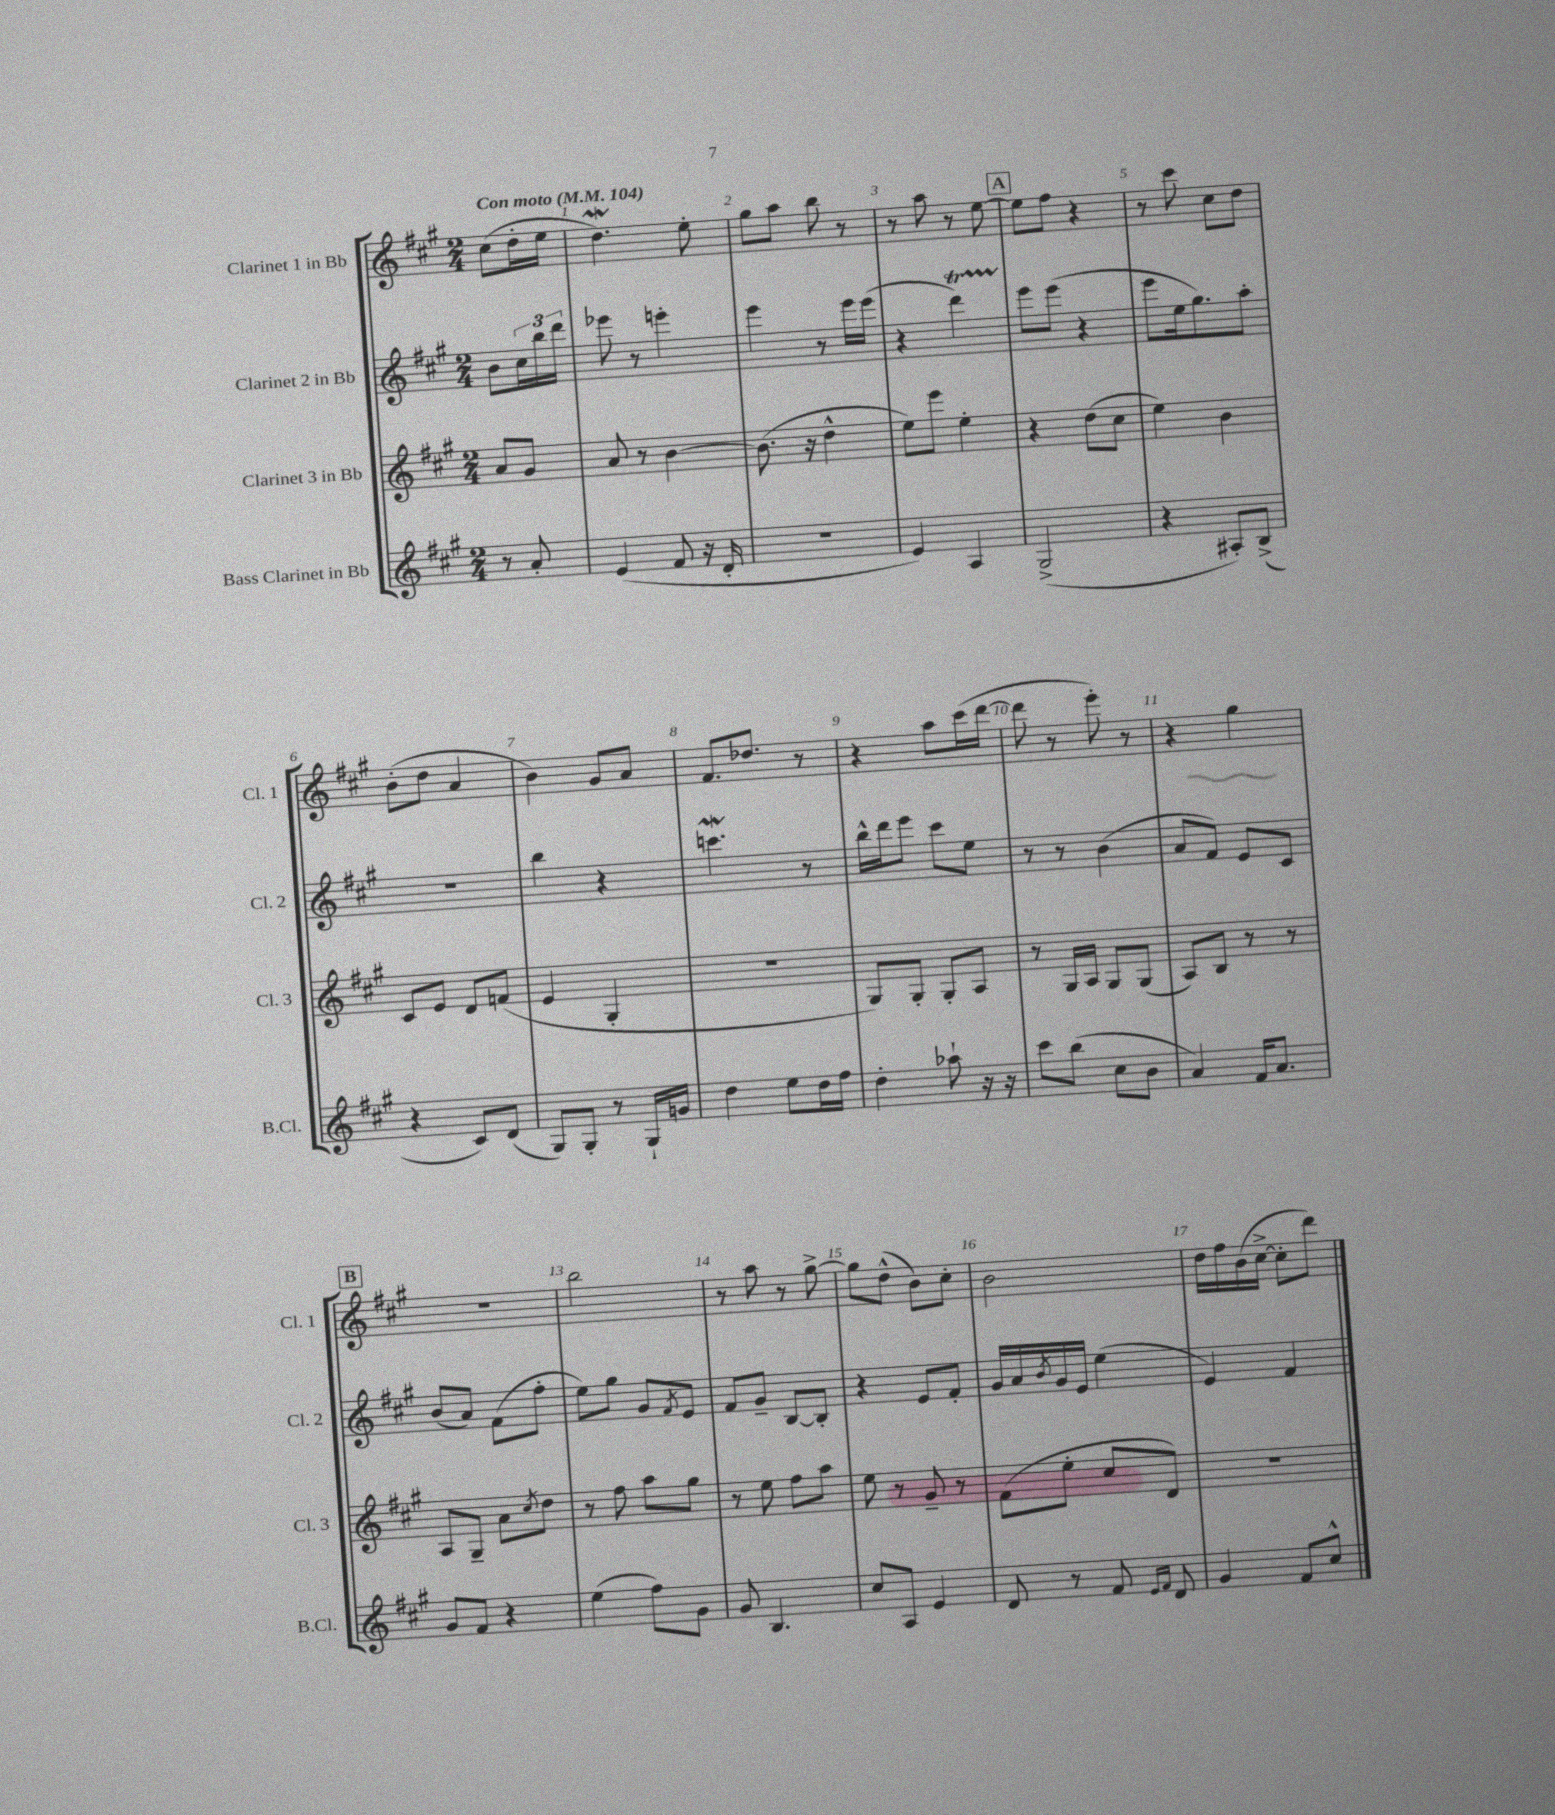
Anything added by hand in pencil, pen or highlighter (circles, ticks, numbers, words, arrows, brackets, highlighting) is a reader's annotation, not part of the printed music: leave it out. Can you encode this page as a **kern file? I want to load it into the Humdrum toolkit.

**kern	**kern	**kern	**kern
*part4	*part3	*part2	*part1
*staff4	*staff3	*staff2	*staff1
*I"Bass Clarinet in Bb	*I"Clarinet 3 in Bb	*I"Clarinet 2 in Bb	*I"Clarinet 1 in Bb
*I'B.Cl.	*I'Cl. 3	*I'Cl. 2	*I'Cl. 1
*clefG2	*clefG2	*clefG2	*clefG2
*k[f#c#g#]	*k[f#c#g#]	*k[f#c#g#]	*k[f#c#g#]
*M2/4	*M2/4	*M2/4	*M2/4
*MM104	*MM104	*MM104	*MM104
=	=	=	=
!	!	!	!LO:TX:a:B:t=Con moto
8r	8a/L	8b\L	(8cc#\L
8a'/	8g#/J	24cc#\L	16dd'\L
.	.	24bb\	.
.	.	.	16ee\JJ
.	.	24ddd\JJ	.
=1	=1	=1	=1
(4e/	8a/	8eee-X\	4.ddw\)
.	8r	8r	.
8f#/	[4b\	4eeen'\	.
16r	.	.	8ee'\
16d'/	.	.	.
=2	=2	=2	=2
2r	(8.b\]	4eee\	8gg#\L
.	.	.	8aa\J
.	16r	.	.
.	4dd^^\	8r	8bb\
.	.	16eee\LL	8r
.	.	(16eee\JJ	.
=3	=3	=3	=3
4e/)	8ee\L)	4r	8r
.	8eee\J	.	8aa\
4A/	4ee'\	4dddT\)	8r
.	.	.	[8ee\
!!LO:REH:place=s1:t=A
=4	=4	=4	=4
(2G#^/	4r	8eee\L	8ee\L]
.	.	(8eee\J	8ff#\J
.	(8dd\L	4r	4r
.	8cc#\J	.	.
=5	=5	=5	=5
4r	4ee\)	8eee\L	8r
.	.	16ee\k	8ccc#\
.	.	8.gg#\)	.
8A#X'/L)	4b\	.	8cc#\L
(8B^/J	.	8aa'\J	8dd\J
!!LO:LB:g=z
=6	=6	=6	=6
4r	8c#/L	2r	(8b'\L
.	8e/J	.	8dd\J
8c#/L)	8d/L	.	4a/
(8d/J	(8fn/J	.	.
=7	=7	=7	=7
8G#/L)	4e/	4bb\	4b\)
8G#'/J	.	.	.
8r	4G#'/	4r	8g#/L
16G#`/LL	.	.	8a/J
16gn/JJ	.	.	.
=8	=8	=8	=8
4dd\	2r	4.cccnw\	8.f#/L
.	.	.	8.dd-X/J
8ee\L	.	.	.
16dd\L	.	8r	8r
16ff#\JJ	.	.	.
=9	=9	=9	=9
4dd'\	8G#/L)	16bb^^\LL	4r
.	.	16ddd\J	.
.	8G#'/J	8eee\J	.
8aa-X`\	8G#'/L	8ccc#\L	8aa\L
16r	8A/J	8ee\J	(16ccc#\L
16r	.	.	[16ddd\JJ
=10	=10	=10	=10
8ccc#\L	8r	8r	8ddd\]
(8bb\J	16G#/LL	8r	8r
.	16A/JJ	.	.
8cc#\L	8G#/L	(4b\	8eee'\)
8b\J	(8G#/J	.	8r
=11	=11	=11	=11
4a/)	8A/L)	8a/L	4r
.	8B/J	8f#/J)	.
16f#/KL	8r	8e/L	4gg#\
8.a/J	.	.	.
.	8r	8c#/J	.
!!LO:LB:g=z
!!LO:REH:place=s1:t=B
=12	=12	=12	=12
8g#/L	8A/L	(8b/L	2r
8f#/J	8G#~/J	8a/J)	.
4r	8a\L	(8f#\L	.
.	8qcc#/	.	.
.	8dd\J	8ff#'\J	.
=13	=13	=13	=13
(4ee\	8r	8ee\L)	2bb\
.	8ff#\	8gg#\J	.
8ff#\L)	8aa\L	8g#/L	.
.	.	8qf#/	.
8g#\J	8gg#\J	8e/J	.
=14	=14	=14	=14
8g#/	8r	8f#/L	8r
4.B/	8ee\	8g#~/J	8aa\
.	8ff#\L	[8B/L	8r
.	8aa\J	8B'/J]	[8gg#^\
=15	=15	=15	=15
8cc#/L	8ee\	4r	8gg#\L]
8A/J	8r	.	(8dd^^\J
4e/	8g#~/	8e/L	8b\L)
.	8r	8f#'/J	8cc#'\J
=16	=16	=16	=16
8d/	(8f#\L	16g#/LL	2b\
.	.	16a/	.
.	.	8qb/	.
8r	8ee'\J	16g#/	.
.	.	16e/JJ	.
8f#/	8cc#/L	(4ee\	.
16qqe/LL	.	.	.
16qqf#/JJ	.	.	.
8d/	8d/J)	.	.
=17	=17	=17	=17
4g#/	2r	4e/)	16dd\LL
.	.	.	16ff#\
.	.	.	(16b\
.	.	.	[16cc#^\JJ
8f#/L	.	4f#/	8cc#'\L]
8cc#^^/J	.	.	8ddd\J)
==	==	==	==
*-	*-	*-	*-
